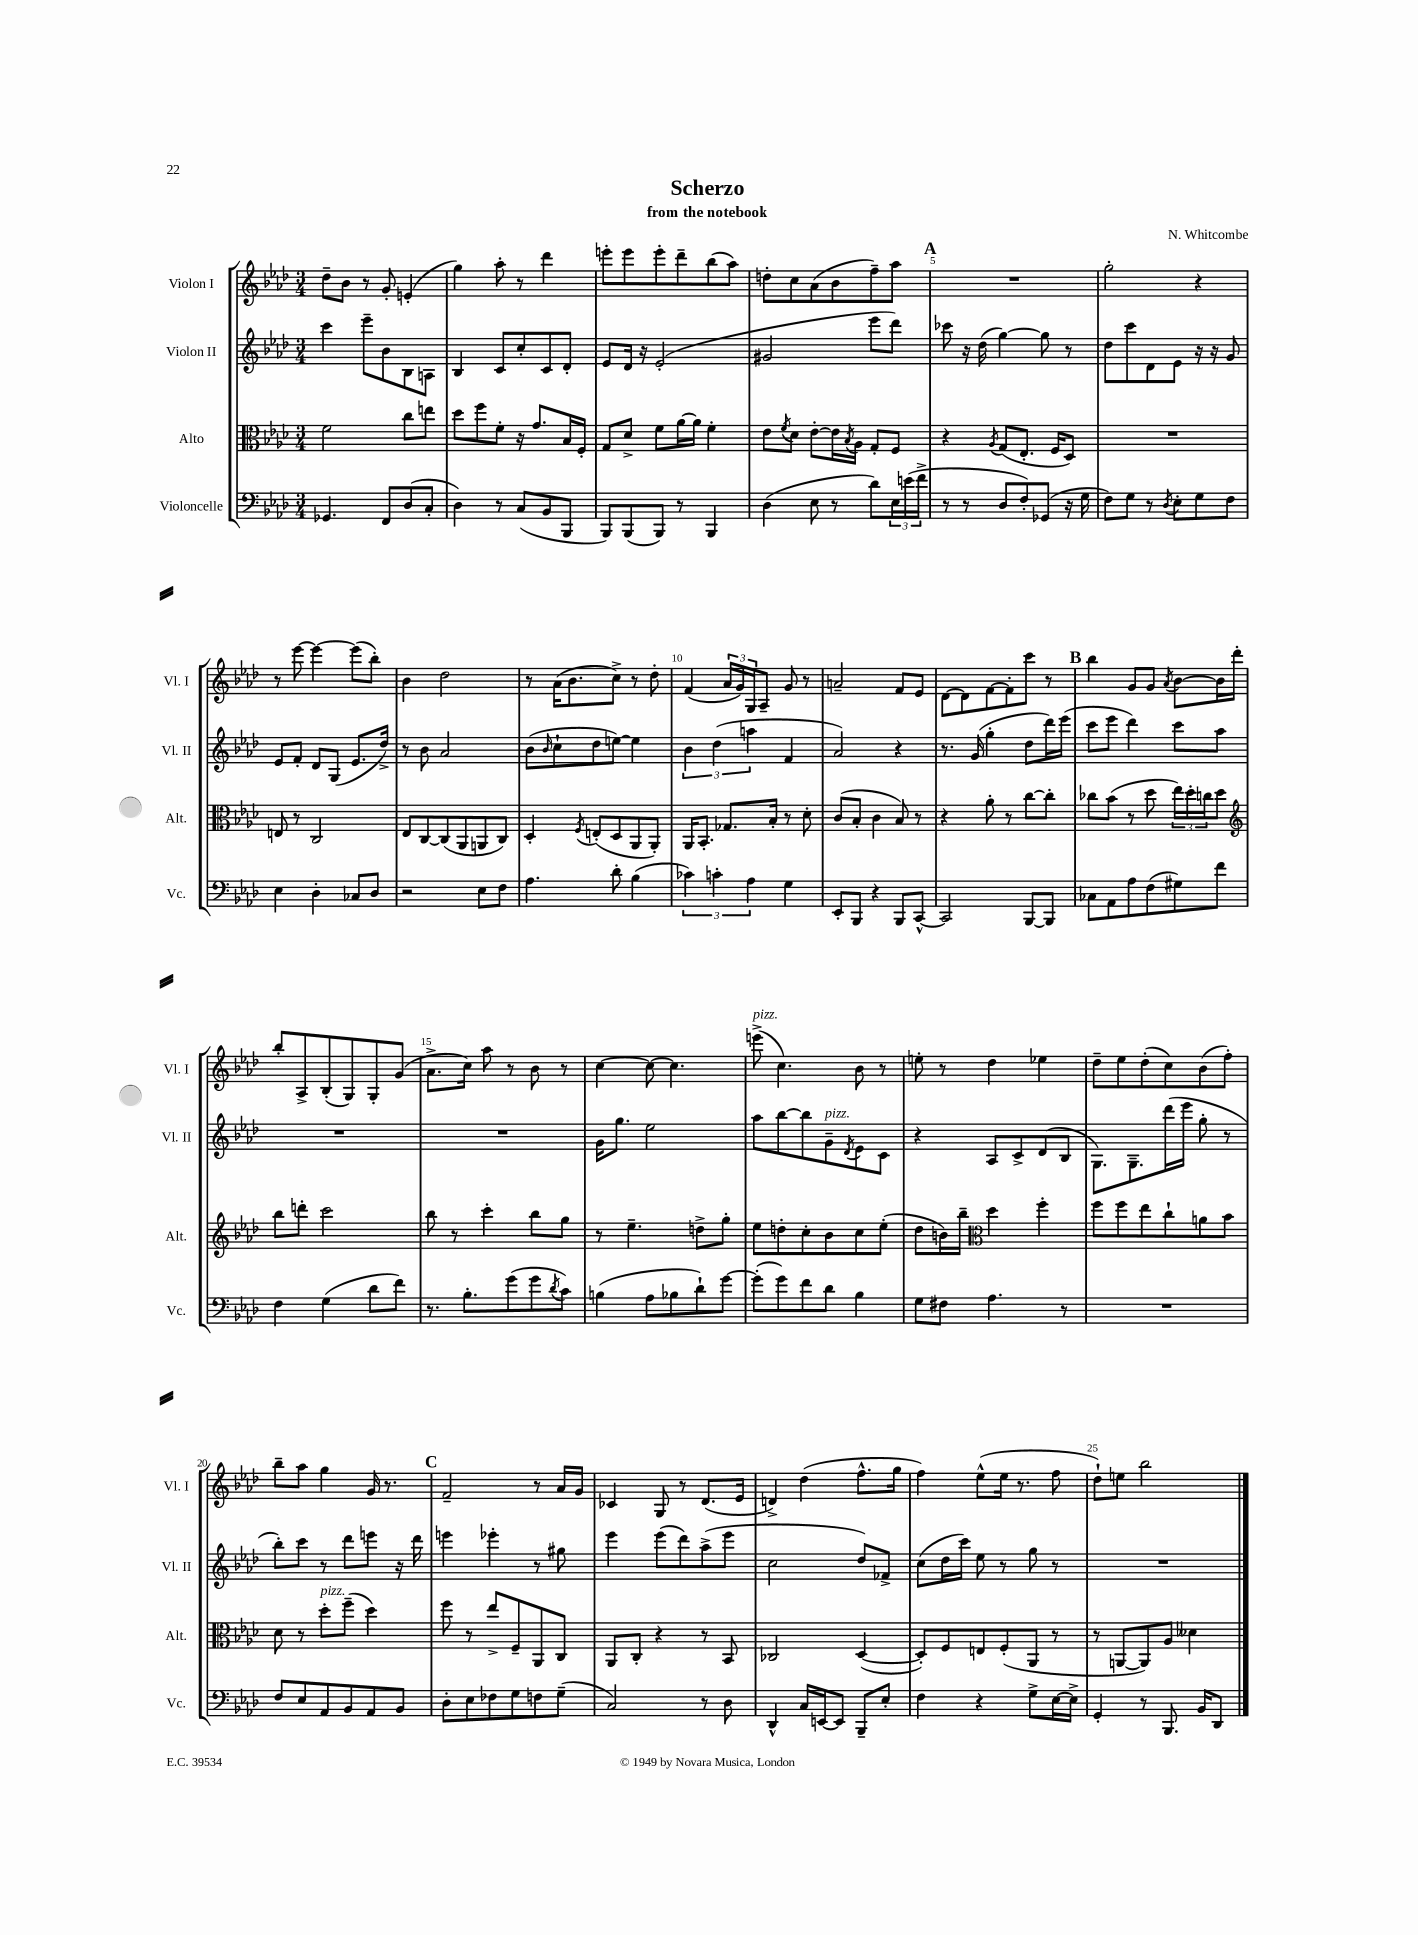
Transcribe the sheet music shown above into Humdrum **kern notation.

**kern	**kern	**kern	**kern
*part4	*part3	*part2	*part1
*staff4	*staff3	*staff2	*staff1
*I"Violoncelle	*I"Alto	*I"Violon II	*I"Violon I
*I'Vc.	*I'Alt.	*I'Vl. II	*I'Vl. I
*clefF4	*clefC3	*clefG2	*clefG2
*k[b-e-a-d-]	*k[b-e-a-d-]	*k[b-e-a-d-]	*k[b-e-a-d-]
*M3/4	*M3/4	*M3/4	*M3/4
=1	=1	=1	=1
4.GG-X/	2f\	4ccc\	8dd-~\L
.	.	.	8b-\J
.	.	8eee-~\L	8r
8FF/L	.	8b-\	8g'/
(8D-/	8cc\L	8B-\	(4en'/
8C'/J	8een\J	8An\J	.
=2	=2	=2	=2
4D-\)	8dd-\L	4B-/	4gg\)
.	8ff\	.	.
8r	8f'\J	8c/L	8aa-'\
(8C/L	16r	8cc'/	8r
.	8.g/L	.	.
8BB-/	.	8c/	4ddd-\
8BBB-/J	16B-/L	8d-'/J	.
.	16F'/JJ	.	.
=3	=3	=3	=3
8BBB-/L)	8G/L	8e-/L	8eeen'\L
(8BBB-/	8d-^/J	16d-/Jk	8eee\
.	.	16r	.
8BBB-/J)	8f\L	(2e-'/	8eee'\
8r	[16a-\L	.	8ddd-~\
.	16a-\JJ]	.	.
4BBB-/	4f'\	.	(8bb-\
.	.	.	8aa-\J)
=4	=4	=4	=4
(4D-\	8e-\L	2g#X/	8ddn'\L
.	8qf/	.	.
.	8d-\J	.	8cc\
8E-\	[8e-'\L	.	(8a-\
8r	16e-\L]	.	8b-\
.	8qB-/	.	.
.	16A-\JJ	.	.
8d-\L)	8G'/L	8eee-\L	8ff~\)
24E-\L	8F/J	8ddd-\J)	8aa-\J
(24en\	.	.	.
24f^\JJ	.	.	.
!!LO:REH:place=s1:t=A
=5	=5	=5	=5
8r	4r	8ccc-X\	2.r
8r	.	16r	.
.	.	(16dd-\	.
.	8qA-/	.	.
8D-/L	(8G/L	[4gg\)	.
8F'/)	8.E-'/J	.	.
(8GG-X/J	.	8gg\]	.
.	16F/KL	.	.
16r	8D-/J)	8r	.
16G\	.	.	.
=6	=6	=6	=6
8F\L)	2.r	8dd-\L	2gg'\
8G\J	.	8ccc\	.
8r	.	8d-\	.
8qD-/	.	.	.
8E-'\L	.	8e-\J	.
8G\	.	16r	4r
.	.	16r	.
8F\J	.	8g/	.
!!LO:LB:g=z
=7	=7	=7	=7
4E-\	8En/	8e-/L	8r
.	8r	8f'/J	[8eee-\
4D-'\	2C/	8d-/L	4eee-\_
.	.	(8G/J	.
8C-X/L	.	8.e-/L	(8eee-\L]
8D-/J	.	.	8bb-'\J)
.	.	16dd-^/Jk)	.
=8	=8	=8	=8
2r	8E-/L	8r	4b-\
.	[8C/	8b-\	.
.	(8C/]	2a-/	2dd-\
.	8AA-/	.	.
8E-\L	8AAn/	.	.
8F\J	8C/J)	.	.
=9	=9	=9	=9
4.A-\	4D-'/	(8b-\L	8r
.	.	16qqb-/	.
.	.	8cc`\	(16a-\KL
.	.	.	8.b-\
.	8qF/	.	.
.	(8En'/L	8dd-\	.
8d-'\	8D-/	[8een\J)	8cc^\J)
(4B-\	8AA-/	4ee\]	8r
.	8AA-'/J)	.	8dd-'\
=10	=10	=10	=10
6c-X\)	16AA-/KL	6b-\	(4f/
.	8.BB-'/J	.	.
6cn'\	.	(6dd-\	.
.	8.G-X/L	.	24a-/LL
.	.	.	24g/)
6A-\	.	6aan\	24G/J
.	.	.	8A-~/J
.	16B-'/Jk	.	.
4G\	8r	4f/	8g/
.	8d-'\	.	8r
=11	=11	=11	=11
8EE-'/L	(8c/L	2a-/)	2an~/
8BBB-/J	8B-'/J	.	.
4r	4c\	.	.
8BBB-/L	8B-/)	4r	8f/L
[8CC^^/J	8r	.	8e-/J
=12	=12	=12	=12
2CC/]	4r	8.r	[8d-\L
.	.	.	8d-\]
.	.	(16g/	.
.	8a-'\	4gg'\	[8f\
.	8r	.	8f'\]
[8BBB-/L	[8cc\L	8dd-\L	8ccc\J
8BBB-/J]	8cc'\J]	16ddd-\L)	8r
.	.	(16eee-\JJ	.
!!LO:REH:place=s1:t=B
=13	=13	=13	=13
8C-X\L	8cc-X\L	8ccc\L	4bb-\
8AA-\	(8b-\J	8eee-\J	.
8A-\	8r	4ddd-\)	8g/L
(8F\	8dd-\	.	8g/J
.	.	.	8qa-/
8G#X\)	24ee-\LL)	8ccc\L	[8b-\L
.	24dd-'\	.	.
.	24ccn\J	.	.
8f\J	8dd-\J	8aa-\J	16b-\L]
.	.	.	16ddd-'\JJ
!!LO:LB:g=z
=14	=14	=14	=14
*	*clefG2	*	*
4F\	8bb-\L	2.r	8bb-'/L
.	8dddn'\J	.	8A-^/
(4G\	2ccc\	.	(8B-'/
.	.	.	8G/)
8d-\L	.	.	8G'/
8f\J)	.	.	(8g/J
=15	=15	=15	=15
8.r	8bb-\	2.r	8.a-^\L
.	8r	.	.
8.B-'\L	.	.	16cc\Jk)
.	4ccc'\	.	8aa-\
(8g\	.	.	8r
8g\	8bb-\L	.	8b-\
8qd-/	.	.	.
8c\J)	8gg\J	.	8r
=16	=16	=16	=16
(4Bn\	8r	16g\KL	[4cc\
.	.	8.gg\J	.
.	4.ee-~\	.	.
8A-\L	.	2ee-\	8cc\_
8B-X\	.	.	4.cc\]
8d-`\)	8ddn^\L	.	.
[8g\J	8gg'\J	.	.
=17	=17	=17	=17
!	!	!	!LO:TX:a:i:t=pizz.
(8g'\L]	8ee-\L	8aa-\L	(8eeen^\
8g\)	8ddn'\	[8bb-\	4.cc\)
8f\	8cc'\	8bb-\]	.
!	!	!LO:TX:a:i:t=pizz.	!
8d-\J	8b-\	8g~\	.
.	.	8qd-/	.
4B-\	8cc\	8e-\	8b-\
.	(8ee-'\J	8c\J	8r
=18	=18	=18	=18
8G\L	8dd-\L	4r	8een'\
8F#X\J	16bn\L)	.	8r
.	16bb-~\JJ	.	.
*	*clefC3	*	*
4.A-\	4dd-\	8A-/L	4dd-\
.	.	8c^/	.
.	4ff'\	(8d-/	4ee-X\
8r	.	8B-/J	.
=19	=19	=19	=19
2.r	8ff\L	8.G\L)	8dd-~\L
.	8ff\	.	8ee-\
.	.	8.G~\	.
.	8ee-\	.	(8dd-'\
.	8cc`\	(16ddd-\L	8cc\)
.	.	16eee-\JJ	.
.	8an\	8gg'\	(8b-\
.	8b-\J	8r	8ff'\J)
!!LO:LB:g=z
=20	=20	=20	=20
8F/L	8d-\	8bb-'\L)	8bb-~\L
8E-/	8r	8ccc\J	8aa-\J
!	!LO:TX:a:i:t=pizz.	!	!
8AA-/	8dd-'\L	8r	4gg\
8BB-/	(8ff~\J	8ddd-\L	.
8AA-/	4dd-\)	8eeen\J	16g/
.	.	.	8.r
8BB-/J	.	16r	.
.	.	16ddd-\	.
!!LO:REH:place=s1:t=C
=21	=21	=21	=21
8D-'\L	8ff\	4eeen\	2f~/
8E-\	8r	.	.
8F-X\	8ee-^/L	4eee-X'\	.
8G\	8F~/	.	.
8Fn\	8AA-/	8r	8r
(8G~\J	8C/J	8gg#X\	16a-/LL
.	.	.	16g/JJ
=22	=22	=22	=22
2C/)	8AA-/L	4eee-\	4c-X/
.	8C'/J	.	.
.	4r	(8eee-\L	8G/
.	.	8ddd-\)	8r
8r	8r	(8aa-^\	(8.d-/L
8D-\	8BB-/	8eee-\J	.
.	.	.	16e-/Jk
=23	=23	=23	=23
4DD-^^/	2C-X/	2cc\	4dn^/)
16C/LL	.	.	(4dd-\
[16EEn/J	.	.	.
8EE/J]	.	.	.
8BBB-~/L	([4D-/	8dd-/L)	8.ff^^\L
8E-'/J	.	8f-X^/J	.
.	.	.	16gg\Jk
=24	=24	=24	=24
4F\	8D-'/L])	(8cc\L	4ff\)
.	8F/	16dd-\L	.
.	.	16ccc\JJ)	.
4r	8En/	8ee-\	(8ee-^^\L
.	(8F'/	8r	16ee-\Jk
.	.	.	8.r
8G^\L	8AA-/J	8gg\	.
[16E-\L	8r	8r	8ff\
16E-^\JJ]	.	.	.
=25	=25	=25	=25
4GG'/	8r	2.r	8dd-`\L)
.	[8AAn/L	.	8een\J
8r	8AA/])	.	2bb-\
8.BBB-/	8A-/J	.	.
.	4d--X\	.	.
16BB-/KL	.	.	.
8DD-/J	.	.	.
==	==	==	==
*-	*-	*-	*-
